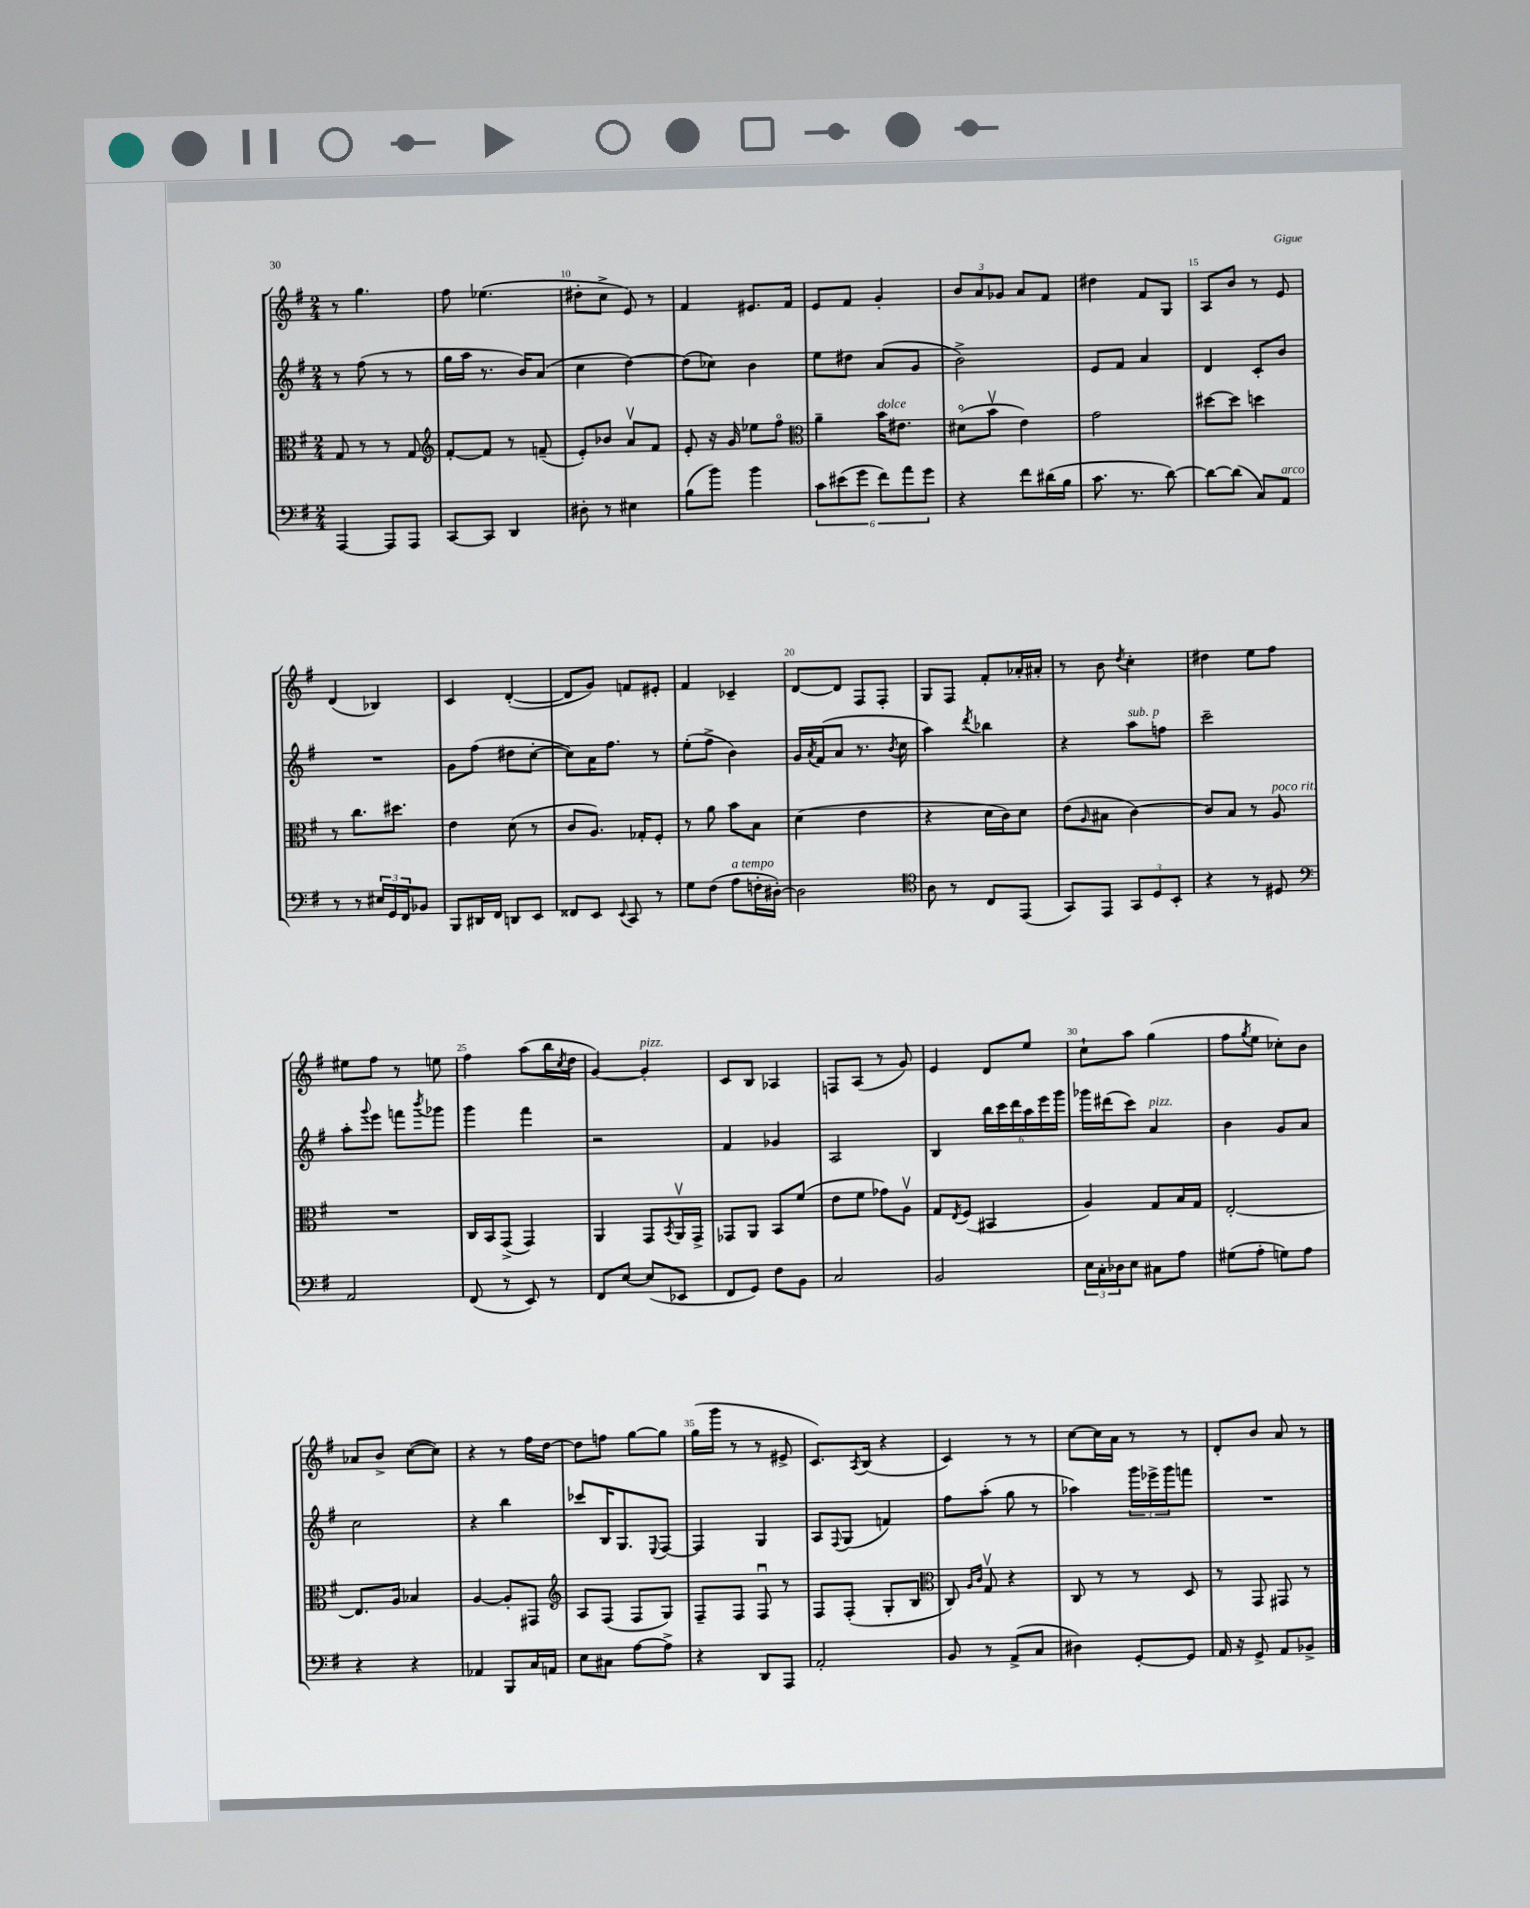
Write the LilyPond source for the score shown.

<<
\new StaffGroup <<
\new Staff = "s0" {
    \clef treble \key g \major \numericTimeSignature \time 2/4
    r8 g''4. |
    fis''8 ees''4.( |
    dis''8-. c''8-> e'8) r8 |
    fis'4 eis'8. fis'16 |
    e'8 fis'8 g'4-. |
    \tuplet 3/2 { b'8 a'8 ges'8 } a'8 fis'8 |
    dis''4 fis'8 g8 |
    a8 b'8 r8 e'8 |
    d'4( bes4) |
    c'4 d'4~-.( |
    d'8 g'8) f'8 eis'8-. |
    fis'4 ces'4-- |
    d'8~ d'8 fis8 fis8-. |
    g8 fis8 fis'8-. aes'16-. ais'16-. |
    r8 b'8 \acciaccatura { d''8 } c''4-. |
    dis''4 e''8 fis''8 |
    eis''8 fis''8 r8 e''8 |
    fis''4 a''8( b''16 \acciaccatura { c''8 } d''16 |
    g'4~) g'4-.^\markup { \italic "pizz." } |
    c'8 b8 aes4 |
    f8 a8( r8 g'8) |
    e'4 d'8 e''8 |
    c''8-! a''8 g''4( |
    fis''8 \acciaccatura { g''8 } e''8 ces''8-.) b'8 |
    aes'8 b'8-> c''8~( c''8) |
    r4 r8 fis''16 d''16~ |
    d''8 f''8 g''8~ g''8 |
    g''16( g'''16 r8 r8 eis'8-> |
    c'8.) \acciaccatura { a8 } b16( r4 |
    c'4) r8 r8 |
    c''8~ c''16 a'16 r8 r8 |
    d'8-. b'8 a'8 r8 \bar "|." |
}
\new Staff = "s1" {
    \clef treble \key g \major \numericTimeSignature \time 2/4
    r8 fis''8( r8 r8 |
    g''16 a''16 r8. b'16) a'8( |
    c''4 d''4~) |
    d''8( ces''8) b'4 |
    e''8 dis''8 a'8( g'8 |
    b'2->) |
    e'8 fis'8 a'4 |
    d'4 c'8-. b'8 |
    R2 |
    g'8 fis''8( dis''8 c''8~-. |
    c''8) a'16 fis''8. r8 |
    e''8-.( fis''8-> b'4) |
    g'16 \acciaccatura { a'8 } fis'16( a'8 r8. \acciaccatura { b'8 } c''16 |
    a''4) \acciaccatura { d'''8 } bes''4 |
    r4 a''8^\markup { \italic "sub. p" } f''8 |
    c'''2-- |
    a''8-. \appoggiatura { g'''8 } e'''8 f'''8 \acciaccatura { b'''8 } ges'''8 |
    g'''4 fis'''4 |
    r2 |
    fis'4 ges'4 |
    a2 |
    b4 \tuplet 6/4 { b''16 c'''16 d'''16 a''16 e'''16 g'''16 } |
    ges'''16 dis'''16( c'''8) a'4^\markup { \italic "pizz." } |
    b'4 g'8 a'8 |
    c''2 |
    r4 b''4 |
    ces'''8 b16 g8. \appoggiatura { e8 } fis8~ |
    fis4 g4 |
    a8 \appoggiatura { fis8 } g8( f'4) |
    fis''8 a''8-.( g''8 r8 |
    aes''4) \tuplet 3/2 { g'''16 ees'''16-> g'''16 } f'''8 |
    R2 \bar "|." |
}
\new Staff = "s2" {
    \clef alto \key g \major \numericTimeSignature \time 2/4
    g8 r8 r8 g8 |
    \clef treble fis'8~-. fis'8 r8 f'8--( |
    e'8-.) bes'8 a'8\upbow fis'8 |
    e'8-. r16 g'16 ees''8 fis''8\flageolet |
    \clef alto a'4-- b'16^\markup { \italic "dolce" } eis'8. |
    dis'8\flageolet( b'8\upbow e'4) |
    g'2 |
    dis''8~ dis''8 d''4 |
    r8 c''8. dis''8. |
    e'4 d'8( r8 |
    c'8 a8.) ges16-. fis8-. |
    r8 a'8 b'8 b8 |
    d'4( e'4 |
    r4 d'16 c'16) d'8 |
    e'8( \grace { a16 } bis8 c'4~) |
    c'8 b8 r8 a8^\markup { \italic "poco rit." } |
    R2 |
    c16 b,16 g,8->( g,4) |
    a,4 g,8 \acciaccatura { b,8 } a,16\upbow g,16-> |
    ges,8 a,8 b,8 fis'8( |
    e'8 fis'8 ges'8) a8\upbow |
    g8 \acciaccatura { e8 } fis8( bis,4 |
    a4) g8 b16 g16 |
    e2~-. |
    e8. a16 bes4 |
    a4~ a8-. gis,8 |
    \clef treble a8 fis8( fis8 g8) |
    fis8-- fis8 fis8\downbow r8 |
    fis8 fis8-.( g8-. b8 |
    \clef alto c8) \grace { a16 c'16 } g8\upbow r4 |
    c8 r8 r8 d8 |
    r8 g,8 gis,8 r8 \bar "|." |
}
\new Staff = "s3" {
    \clef bass \key g \major \numericTimeSignature \time 2/4
    a,,4~ a,,8 a,,8 |
    c,8~ c,8 d,4 |
    dis8-. r8 eis4 |
    b8( b'8) b'4 |
    \tuplet 6/4 { c'8 eis'8( g'8 fis'8) a'8 g'8 } |
    r4 fis'8 dis'16( b16 |
    c'8. r8. d'8~) |
    d'8~ d'8( c8) a,8^\markup { \italic "arco" } |
    r8 r8 \tuplet 3/2 { eis16 g,16 fis,16 } bes,8 |
    b,,8 dis,16 fis,16 d,8 e,8 |
    fisis,8 e,8 \appoggiatura { e,8 } c,8 r8 |
    g8 fis8( a8^\markup { \italic "a tempo" } f16-. dis16~-.) |
    dis2 |
    \clef tenor a8 r8 c8 e,8( |
    g,8) e,8 \tuplet 3/2 { g,8 d8 b,8-. } |
    r4 r8 dis8 |
    \clef bass a,2 |
    fis,8( r8 e,8) r8 |
    fis,8 e8~ e8( ees,8 |
    fis,8 g,8) fis8 b,8 |
    c2 |
    b,2 |
    \tuplet 3/2 { e16 c16-. des16 } e8 cis8 a8 |
    gis8( a8-. g8) a8 |
    r4 r4 |
    aes,4 b,,8 c16 a,16 |
    e8 cis8 a8~ a8-> |
    r4 d,8 a,,8 |
    a,2-. |
    b,8 r8 a,8->( c8 |
    dis4) g,8~-. g,8 |
    a,16 r16 g,8-> a,8 bes,8-> \bar "|." |
}
>>
>>
\layout { \context { \Score currentBarNumber = #8 \override BarNumber.break-visibility = ##(#f #t #t) barNumberVisibility = #(every-nth-bar-number-visible 5) } }
